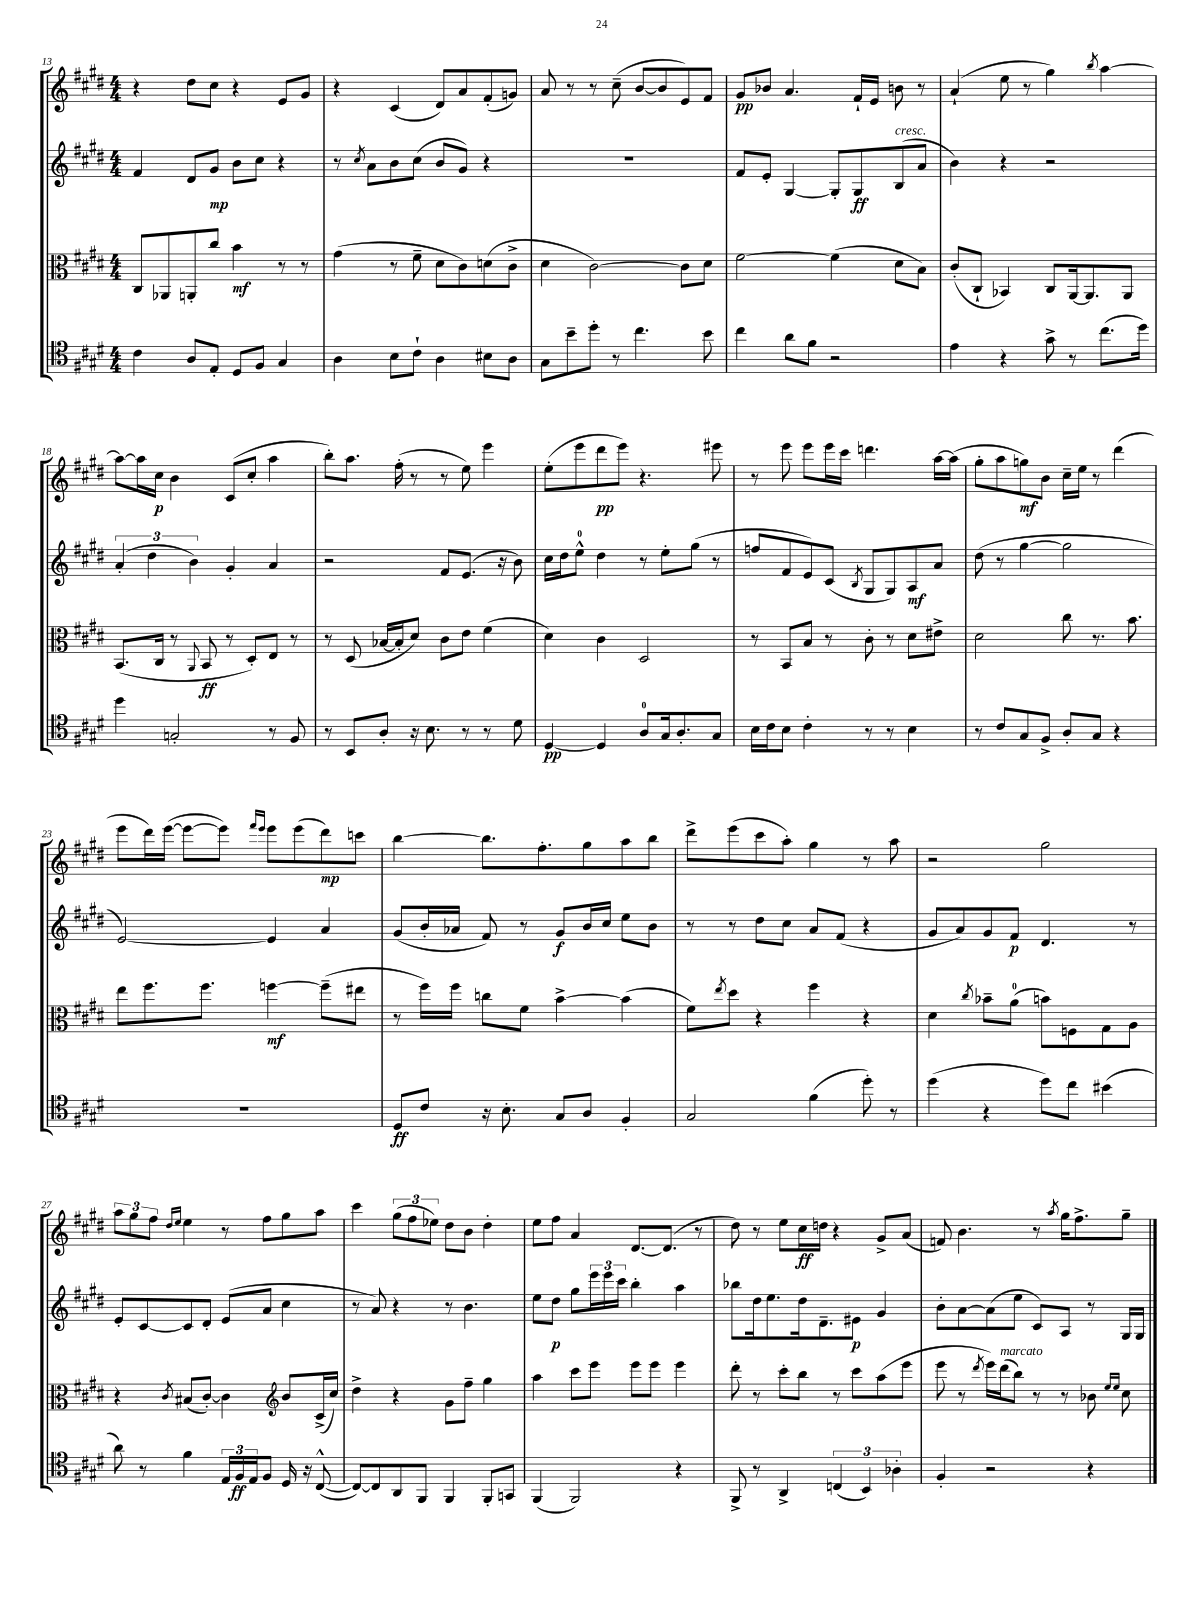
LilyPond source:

<<
\new StaffGroup <<
\new Staff = "s0" {
    \clef treble \key e \major \numericTimeSignature \time 4/4
    r4 dis''8 cis''8 r4 e'8 gis'8 |
    r4 cis'4( dis'8) a'8 fis'8-.( g'8) |
    a'8 r8 r8 cis''8--( b'8~ b'8 e'8) fis'8 |
    gis'8\pp bes'8 a'4. fis'16-! e'16 b'8 r8 |
    a'4-!( e''8 r8 gis''4) \acciaccatura { b''8 } a''4~ |
    a''8~ a''16 cis''16\p b'4 cis'8( cis''8-. a''4 |
    b''8-.) a''8. fis''16-.( r8 r8 e''8) e'''4 |
    e''8-.( e'''8 dis'''8\pp e'''8) r4. eis'''8 |
    r8 e'''8 e'''8 e'''16 cis'''16 d'''4. a''16~ a''16( |
    gis''8-. a''8 g''8\mf) b'8 cis''16-- e''16 r8 dis'''4( |
    e'''8 dis'''16) e'''16~( e'''8~ e'''8) \grace { fis'''16 e'''16 } e'''8 e'''8( dis'''8\mp) c'''8 |
    b''4~ b''8. fis''8.-. gis''8 a''8 b''8 |
    dis'''8-> e'''8( cis'''8 a''8-.) gis''4 r8 a''8 |
    r2 gis''2 |
    \tuplet 3/2 { a''8 gis''8 fis''8 } \grace { dis''16 e''16 } e''4 r8 fis''8 gis''8 a''8 |
    cis'''4 \tuplet 3/2 { gis''8( fis''8 ees''8) } dis''8 b'8 dis''4-. |
    e''8 fis''8 a'4 dis'8.~ dis'8.( r8 |
    dis''8) r8 e''8 cis''16\ff d''16 r4 gis'8-> a'8( |
    f'8) b'4. r8 \acciaccatura { a''8 } gis''16 fis''8.-> gis''8-- \bar "|." |
}
\new Staff = "s1" {
    \clef treble \key e \major \numericTimeSignature \time 4/4
    fis'4 dis'8 gis'8\mp b'8 cis''8 r4 |
    r8 \acciaccatura { cis''8 } a'8 b'8 cis''8( b'8 gis'8) r4 |
    R1 |
    fis'8 e'8-. gis4~ gis8-. gis8\ff b8^\markup { \italic "cresc." }( a'8 |
    b'4) r4 r2 |
    \tuplet 3/2 { a'4-.( dis''4 b'4) } gis'4-. a'4 |
    r2 fis'8 e'8.( r16 b'8) |
    cis''16 dis''16 e''8-0-^ dis''4 r8 e''8-. gis''8( r8 |
    f''8 fis'8 e'8) cis'8( \acciaccatura { b8 } gis8 gis8) a8\mf a'8 |
    dis''8( r8 gis''4~ gis''2 |
    e'2~) e'4 a'4 |
    gis'8( b'16-. aes'16 fis'8) r8 gis'8\f b'16 cis''16 e''8 b'8 |
    r8 r8 dis''8 cis''8 a'8 fis'8( r4 |
    gis'8 a'8) gis'8 fis'8\p dis'4. r8 |
    e'8-. cis'8~ cis'8 dis'8-. e'8( a'8 cis''4 |
    r8 a'8) r4 r8 b'4. |
    e''8 dis''8\p gis''8 \tuplet 3/2 { e'''16 e'''16 cis'''16 } b''4-. a''4 |
    bes''8 dis''16 e''8. dis''16 dis'8.-- eis'8\p gis'4 |
    b'8-. a'8~ a'8( e''8 cis'8) a8 r8 gis16 gis16 \bar "|." |
}
\new Staff = "s2" {
    \clef alto \key e \major \numericTimeSignature \time 4/4
    cis8 aes,8 a,8-. cis''8 b'4\mf r8 r8 |
    gis'4( r8 fis'8-- dis'8 cis'8) d'8( cis'8-> |
    dis'4 cis'2~) cis'8 dis'8 |
    fis'2~ fis'4( dis'8 b8) |
    cis'8-.( cis8-! bes,4) cis8 a,16~ a,8. a,8 |
    b,8.( cis16 r8 \appoggiatura { a,8 } b,8\ff r8 dis8-.) e8 r8 |
    r8 dis8( bes16~ bes16-. dis'8) cis'8 e'8 fis'4( |
    dis'4) cis'4 dis2 |
    r8 b,8 b8 r8 cis'8-. r8 dis'8 eis'8-> |
    dis'2 cis''8 r8. b'8. |
    e''8 fis''8. fis''8. f''4~\mf f''8--( eis''8 |
    r8 fis''16) fis''16 c''8 fis'8 b'4~-> b'4( |
    fis'8) \acciaccatura { e''8 } dis''8 r4 fis''4 r4 |
    dis'4 \acciaccatura { cis''8 } bes'8-- a'8-0( b'8) f8 gis8 a8 |
    r4 \acciaccatura { cis'8 } bis8( cis'8~-.) cis'4 \clef treble b'8 cis'16->( cis''16) |
    dis''4-> r4 gis'8 fis''8-- gis''4 |
    a''4 cis'''8 e'''8 e'''8 e'''8 e'''4 |
    dis'''8-. r8 cis'''8-. b''8 r8 cis'''8 a''8( e'''8 |
    e'''8 r8 \acciaccatura { dis'''8 } e'''16) dis'''16^\markup { \italic "marcato" }( b''8) r8 r8 bes'8 \grace { e''16 e''16 } cis''8 \bar "|." |
}
\new Staff = "s3" {
    \clef tenor \key e \major \numericTimeSignature \time 4/4
    cis'4 a8 e8-. dis8 fis8 gis4 |
    a4 b8 cis'8-! a4 bis8 a8 |
    gis8 b'8-- dis''8-. r8 cis''4. b'8 |
    cis''4 a'8 fis'8 r2 |
    e'4 r4 gis'8-> r8 cis''8.( dis''16) |
    dis''4 g2-. r8 fis8 |
    r8 b,8 a8-. r16 b8. r8 r8 dis'8 |
    dis4~\pp dis4 a8-0 gis16 a8.-. gis8 |
    b16 cis'16 b8 cis'4-. r8 r8 b4 |
    r8 cis'8 gis8 fis8-> a8-. gis8 r4 |
    R1 |
    dis8\ff cis'8 r16 b8.-. gis8 a8 fis4-. |
    gis2 fis'4( dis''8-.) r8 |
    dis''4( r4 dis''8) cis''8 bis'4( |
    a'8) r8 fis'4 \tuplet 3/2 { e16 fis16\ff e16 } fis8 dis16 r16 cis8~-^( |
    cis8~) cis8 a,8 fis,8 fis,4 fis,8-. g,8 |
    fis,4( fis,2) r4 |
    fis,8-> r8 a,4-> \tuplet 3/2 { c4( b,4) aes4-. } |
    fis4-. r2 r4 \bar "|." |
}
>>
>>
\layout { \context { \Score currentBarNumber = #13 } }
